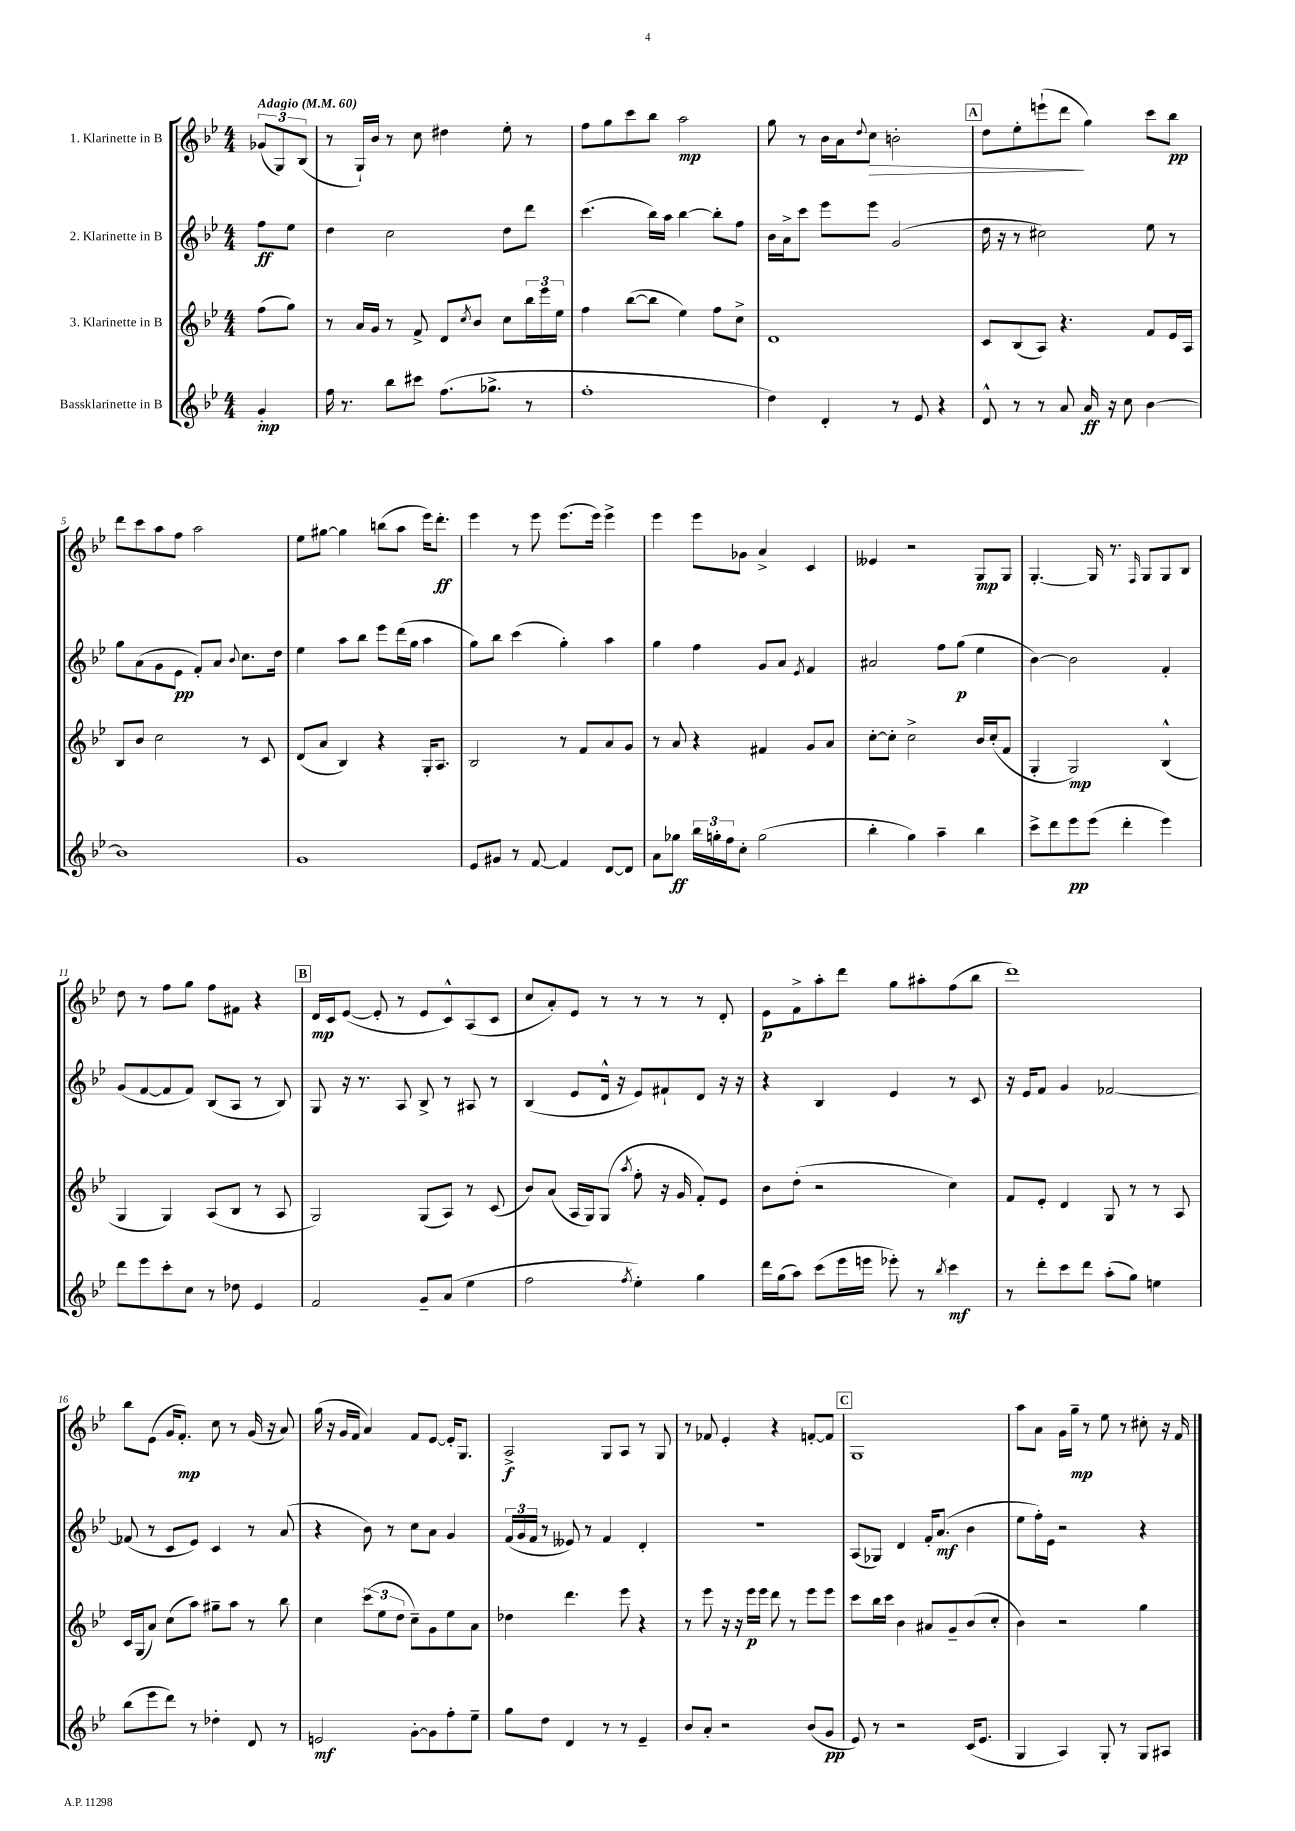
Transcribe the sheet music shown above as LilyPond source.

<<
\new StaffGroup <<
\new Staff = "s0" \with { instrumentName = "1. Klarinette in B" } {
    \clef treble \key bes \major \numericTimeSignature \time 4/4 \partial 4 \tempo "Adagio" 4 = 60
    \tuplet 3/2 { ges'8( g8) bes8( } |
    r8 g16-!) bes'16 r8 c''8 dis''4 ees''8-. r8 |
    f''8 g''8 c'''8 bes''8 a''2\mp |
    g''8 r8 bes'16 a'16 \appoggiatura { d''8 } c''8\> b'2-. |
    \mark \markup { \box "A" } d''8 ees''8-. e'''8-!( d'''8\! g''4) c'''8 bes''8\pp |
    d'''8 c'''8 a''8 f''8 a''2 |
    ees''8 gis''8~ gis''4 b''8( a''8 ees'''16) d'''8.-.\ff |
    ees'''4 r8 ees'''8 ees'''8.( ees'''16) ees'''4-> |
    ees'''4 ees'''8 ges'8 a'4-> c'4 |
    eeses'4 r2 g8\mp g8 |
    g4.~-. g16 r8. \grace { f16 } g8 g8 bes8 |
    d''8 r8 f''8 g''8 f''8 fis'8 r4 |
    \mark \markup { \box "B" } d'16\mp c'16 ees'8~( ees'8-. r8 ees'8 c'8-^) a8( c'8 |
    c''8 a'8-.) ees'8 r8 r8 r8 r8 d'8-. |
    ees'8\p f'8-> a''8-. d'''8 g''8 ais''8-. f''8( bes''8 |
    d'''1) |
    bes''8 ees'8( g'16 f'8.-.\mp) c''8 r8 g'16( r16 a'8) |
    g''16( r16 g'16 f'16 a'4) f'8 ees'8~ ees'16-. g8. |
    a2->\f g8 a8 r8 g8 |
    r8 fes'8 ees'4-. r4 f'8~-. f'8 |
    \mark \markup { \box "C" } g1 |
    a''8 a'8 g'16 g''16--\mp r8 ees''8 r8 cis''8-. r16 f'16 \bar "|." |
}
\new Staff = "s1" \with { instrumentName = "2. Klarinette in B" } {
    \clef treble \key bes \major \numericTimeSignature \time 4/4 \partial 4
    f''8\ff ees''8 |
    d''4 c''2 d''8 d'''8 |
    c'''4.( bes''16) a''16 bes''4~ bes''8-. f''8 |
    bes'16 a'16-> c'''8 ees'''8 ees'''8 g'2( |
    \mark \markup { \box "A" } d''16 r16 r8 cis''2) ees''8 r8 |
    g''8 a'8( g'8 ees'8\pp f'8-.) a'8 \appoggiatura { bes'8 } c''8. d''16 |
    ees''4 a''8 bes''8 ees'''8 d'''16( g''16 a''4 |
    g''8) bes''8 c'''4( g''4-.) a''4 |
    g''4 f''4 g'8 a'8 \acciaccatura { ees'8 } f'4 |
    ais'2 f''8 g''8\p( ees''4 |
    bes'4~) bes'2 f'4-. |
    g'8( f'8~ f'8 f'8) bes8( a8 r8 bes8) |
    \mark \markup { \box "B" } g8 r16 r8. a8 bes8-> r8 ais8 r8 |
    bes4( ees'8 d'16-^ r16 ees'8) fis'8-! d'8 r16 r16 |
    r4 bes4 ees'4 r8 c'8 |
    r16 ees'16 f'8 g'4 fes'2~ |
    fes'8( r8 c'8 ees'8) c'4 r8 a'8( |
    r4 bes'8) r8 c''8 a'8 g'4 |
    \tuplet 3/2 { f'16( g'16 f'16 } r8 eeses'8) r8 f'4 d'4-. |
    R1 |
    \mark \markup { \box "C" } a8( ges8) d'4 f'16-. a'8.\mf( bes'4 |
    ees''8 f''16-.) ees'16 r2 r4 \bar "|." |
}
\new Staff = "s2" \with { instrumentName = "3. Klarinette in B" } {
    \clef treble \key bes \major \numericTimeSignature \time 4/4 \partial 4
    f''8( g''8) |
    r8 a'16 g'16 r8 f'8-> d'8 \acciaccatura { c''8 } bes'8 c''8 \tuplet 3/2 { bes''16 ees'''16 ees''16 } |
    f''4 bes''8~( bes''8 ees''4) f''8 c''8-> |
    d'1 |
    \mark \markup { \box "A" } c'8 bes8( a8) r4. f'8 ees'16 a16 |
    bes8 bes'8 c''2 r8 c'8 |
    d'8( a'8 bes4) r4 g16-. a8. |
    bes2 r8 f'8 a'8 g'8 |
    r8 a'8 r4 fis'4 g'8 a'8 |
    c''8~-. c''8-. c''2-> bes'16 c''16-.( f'8 |
    g4-. g2\mp) bes4-^( |
    g4 g4) a8( bes8 r8 a8 |
    \mark \markup { \box "B" } g2) g8( a8) r8 c'8( |
    bes'8) a'8( a16 g16) g8( \acciaccatura { a''8 } f''8-. r16 g'16 f'8-.) ees'8 |
    bes'8 d''8-.( r2 c''4) |
    f'8 ees'8-. d'4 g8 r8 r8 a8 |
    c'16 g16( a'8) c''8( a''8) gis''8-- a''8 r8 bes''8 |
    c''4 \tuplet 3/2 { c'''8( ees''8 d''8 } c''8--) g'8 ees''8 a'8 |
    des''4 d'''4. ees'''8 r4 |
    r8 ees'''8 r16 r16 ees'''16\p ees'''16 d'''8 r8 ees'''8 ees'''8 |
    \mark \markup { \box "C" } c'''8 bes''16 c'''16 bes'4 ais'8 g'8-- bes'8( c''8-. |
    bes'4) r2 g''4 \bar "|." |
}
\new Staff = "s3" \with { instrumentName = "Bassklarinette in B" } {
    \clef treble \key bes \major \numericTimeSignature \time 4/4 \partial 4
    g'4-.\mp |
    f''16 r8. bes''8 cis'''8 f''8.( ges''8.-> r8 |
    f''1-. |
    d''4) d'4-. r8 ees'8 r4 |
    \mark \markup { \box "A" } d'8-^ r8 r8 a'8 a'16\ff r16 c''8 bes'4~ |
    bes'1 |
    g'1 |
    ees'8 gis'8 r8 f'8~ f'4 d'8~ d'8 |
    a'8 ges''8\ff \tuplet 3/2 { bes''16 g''16-. f''16 } c''8-. g''2( |
    bes''4-. g''4) a''4-- bes''4 |
    c'''8-> d'''8 ees'''8\pp ees'''8( d'''4-. ees'''4) |
    d'''8 ees'''8 c'''8-. c''8 r8 des''8 ees'4 |
    \mark \markup { \box "B" } f'2 g'8-- a'8( ees''4 |
    f''2 \acciaccatura { f''8 } ees''4-.) g''4 |
    d'''16 g''16( a''8) c'''8( ees'''16 e'''16 ees'''8-.) r8 \acciaccatura { bes''8 } c'''4\mf |
    r8 d'''8-. c'''8 d'''8 a''8-.( g''8) e''4 |
    bes''8( ees'''8 d'''8) r8 des''4-. d'8 r8 |
    e'2\mf g'8~-. g'8 f''8-. ees''8-- |
    g''8 d''8 d'4 r8 r8 ees'4-- |
    bes'8 a'8-. r2 bes'8( g'8\pp |
    \mark \markup { \box "C" } ees'8) r8 r2 c'16( ees'8. |
    g4 a4) g8-. r8 g8 ais8 \bar "|." |
}
>>
>>
